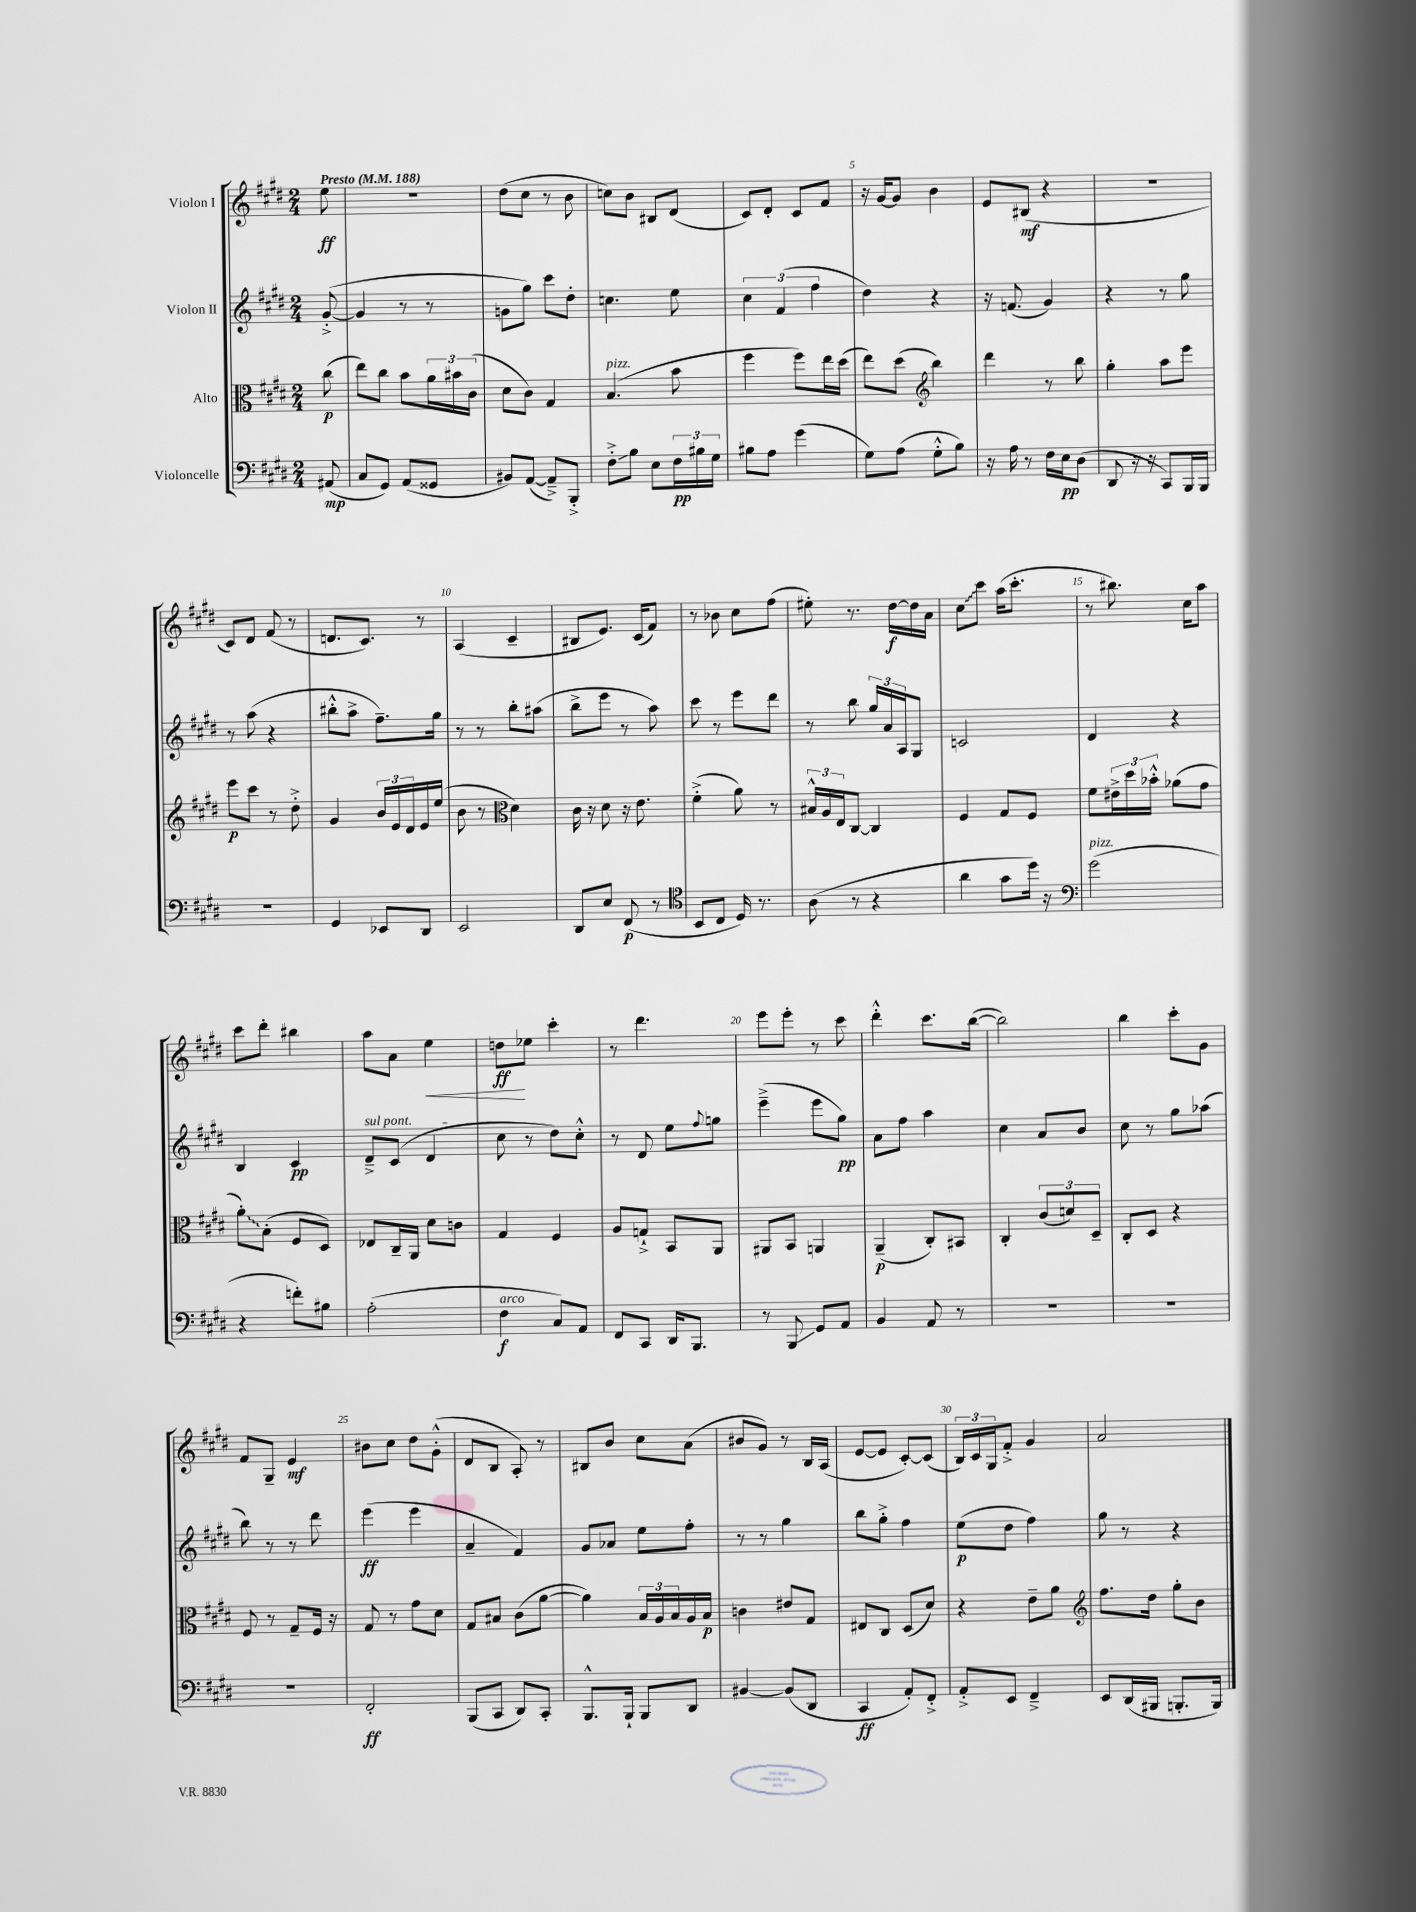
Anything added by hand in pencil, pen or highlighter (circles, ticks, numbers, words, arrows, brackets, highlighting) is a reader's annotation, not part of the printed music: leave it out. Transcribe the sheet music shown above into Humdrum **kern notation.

**kern	**kern	**kern	**kern
*staff4	*staff3	*staff2	*staff1
*clefF4	*clefC3	*clefG2	*clefG2
*k[f#c#g#d#]	*k[f#c#g#d#]	*k[f#c#g#d#]	*k[f#c#g#d#]
*M2/4	*M2/4	*M2/4	*M2/4
*MM188	*MM188	*MM188	*MM188
(8AA#/	(8cc#\	([8g#'^/	8ee\
=	=	=	=
8C#/L	8ee\L)	4g#/]	2r
8GG#/J)	8cc#\J	.	.
(8AA/L	8b\L	8r	.
8GG##/J	24a\L	8r	.
.	24b#\	.	.
.	(24c#\JJ	.	.
=	=	=	=
8BB#/L)	8d#\L	8g\L	(8dd#\L
([8AA/J	8c#\J)	8gg#\J)	8cc#\J
8AA~^/]L)	4G#/	8ccc#\L	8r
8BBB'^/J	.	8dd#'\J	8b\
=	=	=	=
8F#'^\L	(4.B/	4.cc\	8cc\L)
8B\J	.	.	8b\J
8E\L	.	.	8B#/L
24F#\L	8b\	8ee\	(8d#/J
24B#\	.	.	.
24G#\JJ	.	.	.
=	=	=	=
8B#\L	4ff#\	6cc#\	8c#/L)
8A\J	.	.	8d#'/J
.	.	(6f#/	.
(4g#\	8ff#\L)	.	8c#/L
.	.	6ff#\	.
.	16ee\L	.	8f#/J
.	(16dd#\JJ	.	.
=	=	=	=
8G#\L)	8ee\L)	4dd#\)	16r
.	.	.	[16g#/LK
(8A\J	(8dd#\J	.	8g#/]J
*	*clefG2	*	*
8G#'^^\L	4bb\)	4r	4b\
8B\J)	.	.	.
=	=	=	=
16r	4ddd#\	16r	8e/L
16A\	.	(8.f/	.
8r	.	.	(8B#/J
16F#\LL	8r	4g#/)	4r
16E\J	.	.	.
(8D#\J	8bb\	.	.
=	=	=	=
8DD#/	4gg#'\	4r	2r
16r	.	.	.
16r	.	.	.
8CC#/L)	8aa\L	8r	.
16BBB/L	8eee\J	8gg#\	.
16BBB/JJ	.	.	.
=	=	=	=
2r	8eee\L	8r	8c#/L)
.	8ccc#\J	(8aa\	8d#/J
.	8r	4r	(8f#/
.	8dd#'^\	.	8r
=	=	=	=
4GG#/	4g#/	8bb#'^^\L	8.d/L
.	.	8aa^\J	.
.	.	.	8.c#/J)
8EE-/L	24b/LL	8.ff#~\L)	.
.	24e/	.	.
.	24d#/	.	.
8DD#/J	16e/	.	8r
.	(16ee/JJ	16gg#\Jk	.
=	=	=	=
2EE/	8b\	8r	(4A/
.	8r	8r	.
*	*clefC3	*	*
.	4d#\)	8bb'\L	4c#~/
.	.	(8aa#\J	.
=	=	=	=
8DD#/L	16c#\	8bb^\L	8B#/L
.	16r	.	.
8E/J	8d#\	8eee\J	8.e/J)
(8FF#/	16r	8r	.
.	8.e\	.	(16c#/LK
8r	.	8aa\)	8f#/J)
=	=	=	=
*clefC4	*	*	*
8BB/L	(4f#'^\	8ccc#\	8r
8C#/J	.	8r	8b-\
16D#/)	8a\)	8eee\L	8cc#\L
8.r	.	.	.
.	8r	8ddd#\J	(8ff#\J
=	=	=	=
(8A\	24B#^^/LL	8r	8ee#'\)
.	24A/	.	.
.	24E/J	.	.
8r	[8C#/J	8bb\	8.r
4r	4C#/]	24gg#/LL	.
.	.	24a/	.
.	.	.	[16dd#\LL
.	.	24A/J	.
.	.	8G#/J	16dd#\]
.	.	.	16a\JJ
=	=	=	=
4a\	4F#/	2c/	8cc#\L
.	.	.	8ccc#\J
8g#\L	8G#/L	.	(16aa\LK
.	.	.	8.ccc#'\J
16dd#\Jk)	8F#/J	.	.
16r	.	.	.
=	=	=	=
*clefF4	*	*	*
(2g#\	8f#\L	4d#/	8r
.	24e#^\L	.	8.bb#\)
.	24dd#\	.	.
.	24b-'^^\JJ	.	.
.	(8a-\L	4r	.
.	.	.	16cc#\LK
.	8g#\J	.	8aa\J
=	=	=	=
4r	8a'\L)	4B/	8ccc#\L
.	(8B'\J	.	8ddd#'\J
8f'\L)	8F#/L	4c#/	4bb#\
8B#\J	8D#/J)	.	.
=	=	=	=
(2A'\	8E-/L	8d#~^/L	8aa\L
.	16C#~/L	(8c#/J	8a\J
.	16AA/JJ	.	.
.	8d#\L	4d#/	4ee\
.	8c\J	.	.
=	=	=	=
4F#\	4G#/	8cc#\	8dd\L
.	.	8r	8ee-\J
8C#/L)	4F#/	8dd#\L)	4ccc#'\
8AA/J	.	8cc#'^^\J	.
=	=	=	=
8FF#/L	8A/L	8r	8r
8CC#/J	8G`^/J	8d#/	4.ddd#\
16DD#/LK	8BB/L	8ee\L	.
8.BBB/J	.	.	.
.	.	8qqff#/	.
.	8AA/J	8gg\J	.
=	=	=	=
8r	8AA#/L	(4eee~^\	8eee\L
8BBB/	8BB/J	.	8eee'\J
8GG#/L	4AA/	8eee\L	8r
8AA/J	.	8gg#\J)	8ccc#\
=	=	=	=
4BB/	(4AA~/	8a\L	4ddd#'^^\
.	.	8ff#\J	.
8AA/	8C#'/L)	4aa\	8.ccc#\L
8r	8BB#/J	.	.
.	.	.	([16bb\Jk
=	=	=	=
2r	4C#'/	4cc#\	2bb\])
.	(12c#/L	8a/L	.
.	12d/)	.	.
.	.	8b/J	.
.	12D#~/J	.	.
=	=	=	=
2r	8C#'/L	8cc#\	4bb\
.	8D#/J	8r	.
.	4r	8gg#\L	8ccc#'\L
.	.	(8aa-\J	8g#\J
=	=	=	=
2r	8F#/	8bb\)	8f#/L
.	8r	8r	8G#~/J
.	8G#~/L	8r	4e/
.	16F#/Jk	8ddd#\	.
.	16r	.	.
=	=	=	=
2FF#'/	8G#/	(4eee\	8b#\L
.	8r	.	8cc#\J
.	8g#\L	4eee\	8dd#\L
.	8d#\J	.	(8g#'^^\J
=	=	=	=
(8BBB/L	8G#/L	4a~/	8d#/L
8CC#/J	8B#/J	.	8B/J
8DD#/L)	(8c#\L	4f#/)	8A'/)
8CC#'/J	[8a\J	.	8r
=	=	=	=
8.BBB^^/L	4a\])	8g#/L	8B#/L
.	.	8a-/J	8b/J
16BBB`/Jk	.	.	.
8BBB/L	24B/LL	8ee\L	8cc#\L
.	24A/	.	.
.	24B/	.	.
8DD#/J	16A/	8ff#'\J	(8a\J
.	16B/JJ	.	.
=	=	=	=
[4BB#/	4c\	8r	8b#/L
.	.	8r	8g#/J)
(8BB#/]L	8e#/L	4gg#\	8r
8DD#/J	8G#/J	.	16B/LL
.	.	.	(16A/JJ
=	=	=	=
4CC#/	8E#/L	8bb\L	[8e/L
.	8C#/J	8gg#'^\J	8e/]J
8AA'/L)	(8D#/L	4ff#\	[8c#'/L)
8FF#'^/J	8d#/J)	.	(8c#/]J
=	=	=	=
8AA'^/L	4r	(8ee\L	24B/LL)
.	.	.	24c#/
.	.	.	24G#/J
8EE/J	.	8dd#\J	8f#'^/J
4FF#~^/	8e~\L	4ff#\)	4g#/
.	8a\J	.	.
=	=	=	=
*	*clefG2	*	*
8EE/L	8.ff#\L	8gg#\	2a/
(16DD#/L	.	8r	.
16BBB#/JJ	16dd#\Jk	.	.
8.BBB'/L	8gg#'\L	4r	.
.	8b\J	.	.
16BBB/Jk)	.	.	.
==	==	==	==
*-	*-	*-	*-
